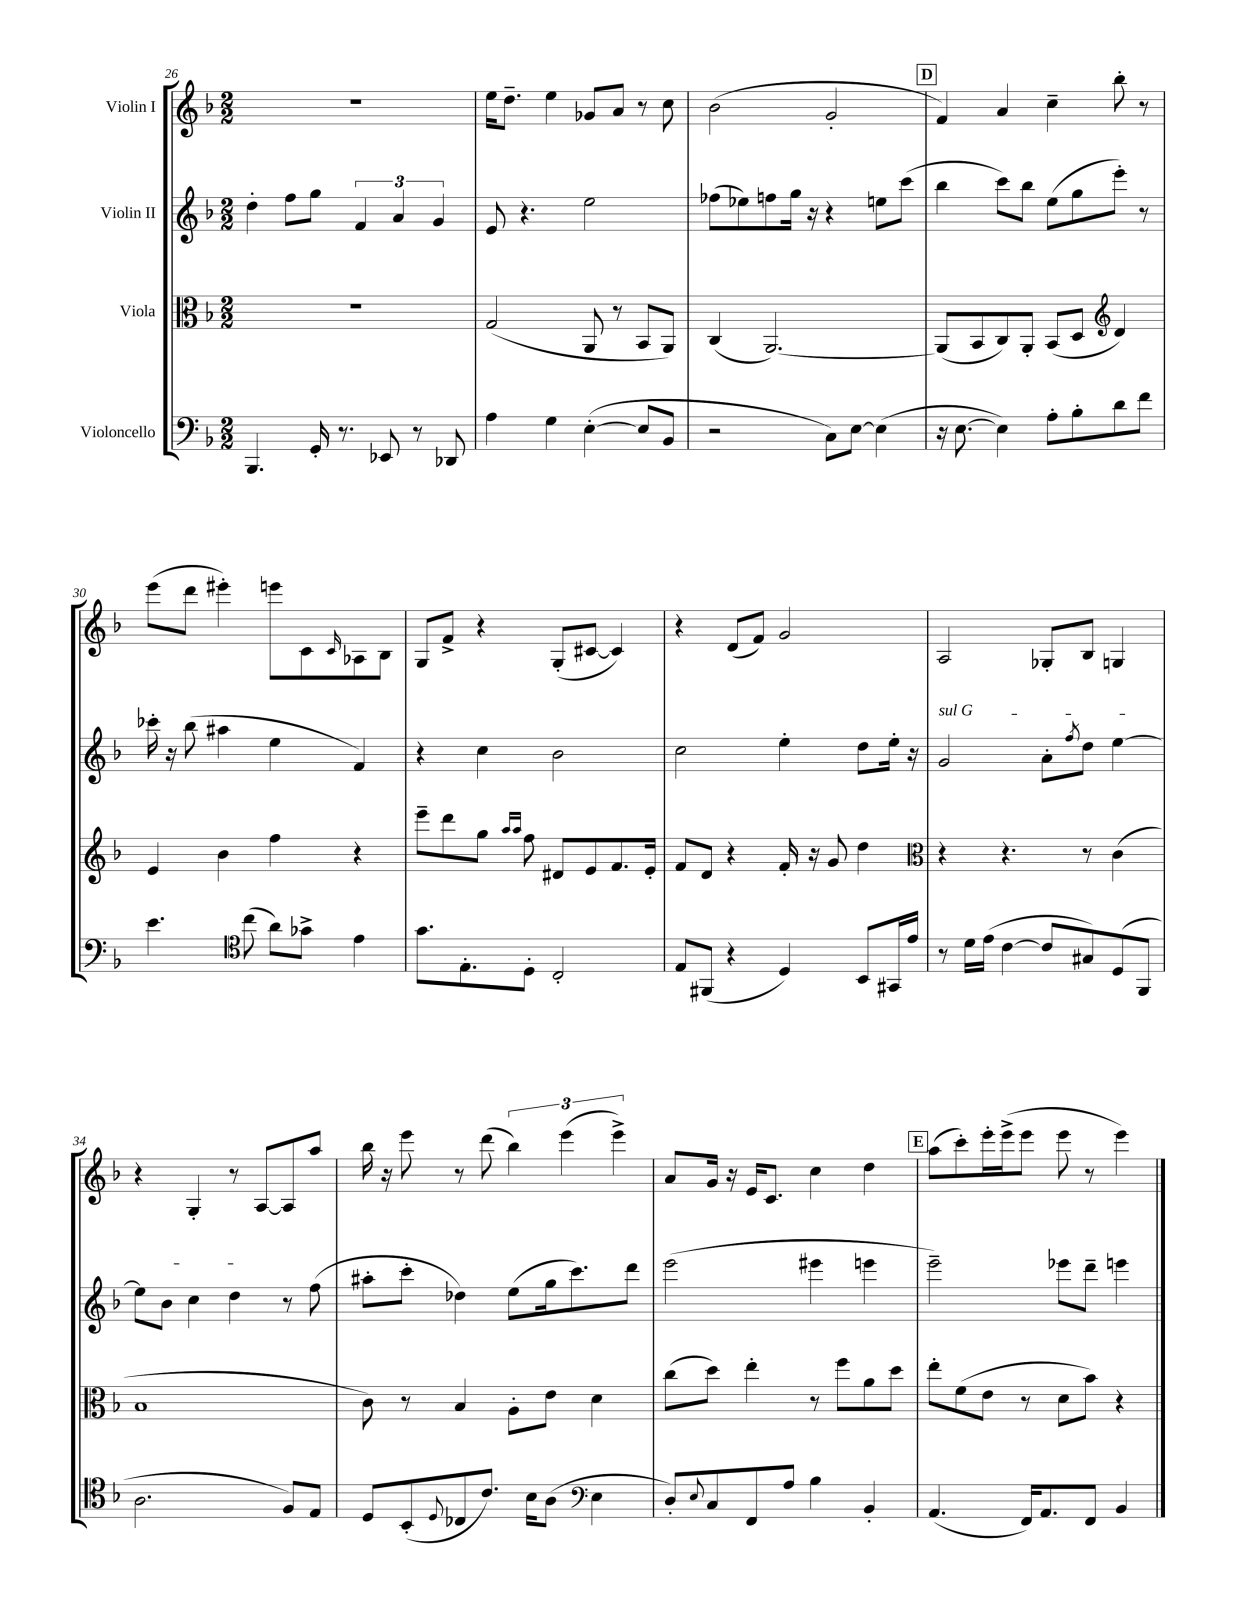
<<
\new StaffGroup <<
\new Staff = "s0" \with { instrumentName = "Violin I" } {
    \clef treble \key f \major \numericTimeSignature \time 2/2
    R1 |
    e''16 d''8.-- e''4 ges'8 a'8 r8 c''8 |
    bes'2( g'2-. |
    \mark \markup { \box "D" } f'4) a'4 c''4-- bes''8-. r8 |
    e'''8( d'''8 eis'''4-.) e'''8 c'8 \grace { c'16 } aes8 bes8 |
    g8 f'8-> r4 g8-.( cis'8~ cis'4) |
    r4 d'8( f'8) g'2 |
    a2 ges8-. bes8 g4 |
    r4 g4-. r8 a8~ a8 a''8 |
    bes''16 r16 e'''8 r8 d'''8( \tuplet 3/2 { bes''4) e'''4( e'''4->) } |
    a'8 g'16 r16 e'16 c'8. c''4 d''4 |
    \mark \markup { \box "E" } a''8( c'''8-.) e'''16-. e'''16->( e'''8 e'''8 r8 e'''4) \bar "|." |
}
\new Staff = "s1" \with { instrumentName = "Violin II" } {
    \clef treble \key f \major \numericTimeSignature \time 2/2
    d''4-. f''8 g''8 \tuplet 3/2 { f'4 a'4 g'4 } |
    e'8 r4. e''2 |
    fes''8( ees''8) f''8 g''16 r16 r4 e''8 c'''8( |
    \mark \markup { \box "D" } bes''4 c'''8) bes''8 e''8( g''8 e'''8-.) r8 |
    ces'''16-. r16 bes''8( ais''4 e''4 f'4) |
    r4 c''4 bes'2 |
    c''2 e''4-. d''8 e''16-. r16 |
    \once \override TextSpanner.bound-details.left.text = \markup { \italic "sul G" } g'2\startTextSpan a'8-. \acciaccatura { f''8 } d''8 e''4~ |
    e''8 bes'8 c''4 d''4\stopTextSpan r8 f''8( |
    ais''8-. c'''8-. des''4) e''8( g''16 c'''8.) d'''8 |
    e'''2( eis'''4 e'''4 |
    \mark \markup { \box "E" } e'''2--) ees'''8 d'''8-- e'''4 \bar "|." |
}
\new Staff = "s2" \with { instrumentName = "Viola" } {
    \clef alto \key f \major \numericTimeSignature \time 2/2
    R1 |
    g2( a,8 r8 bes,8 a,8) |
    c4( a,2.~) |
    \mark \markup { \box "D" } a,8( bes,8 c8) a,8-. bes,8( d8 \clef treble d'4) |
    e'4 bes'4 f''4 r4 |
    e'''8-- d'''8 g''8 \grace { a''16 a''16 } f''8 dis'8 e'8 f'8. e'16-. |
    f'8 d'8 r4 f'16-. r16 g'8 d''4 |
    \clef alto r4 r4. r8 c'4( |
    bes1 |
    c'8) r8 bes4 a8-. e'8 d'4 |
    c''8( d''8) e''4-. r8 f''8 a'8 d''8 |
    \mark \markup { \box "E" } e''8-. f'8( e'8 r8 d'8 bes'8) r4 \bar "|." |
}
\new Staff = "s3" \with { instrumentName = "Violoncello" } {
    \clef bass \key f \major \numericTimeSignature \time 2/2
    bes,,4. g,16-. r8. ees,8 r8 des,8 |
    a4 g4 e4~-.( e8 bes,8 |
    r2 c8) e8~ e4( |
    \mark \markup { \box "D" } r16 e8.~ e4) a8-. bes8-. d'8 f'8 |
    e'4. \clef tenor c''8( a'8) ges'8-> e'4 |
    g'8. e8.-. d8-. c2-. |
    e8 fis,8( r4 d4) bes,8 gis,16 e'16 |
    r8 d'16 e'16( c'4~ c'8 gis8) d8( f,8 |
    a2. f8) e8 |
    d8 bes,8-.( \appoggiatura { d8 } ces8 c'8.) bes16 a8( \clef bass e4 |
    d8-.) \appoggiatura { e8 } c8 f,8 a8 bes4 bes,4-. |
    \mark \markup { \box "E" } a,4.( f,16) a,8. f,8 bes,4 \bar "|." |
}
>>
>>
\layout { \context { \Score currentBarNumber = #26 } }
